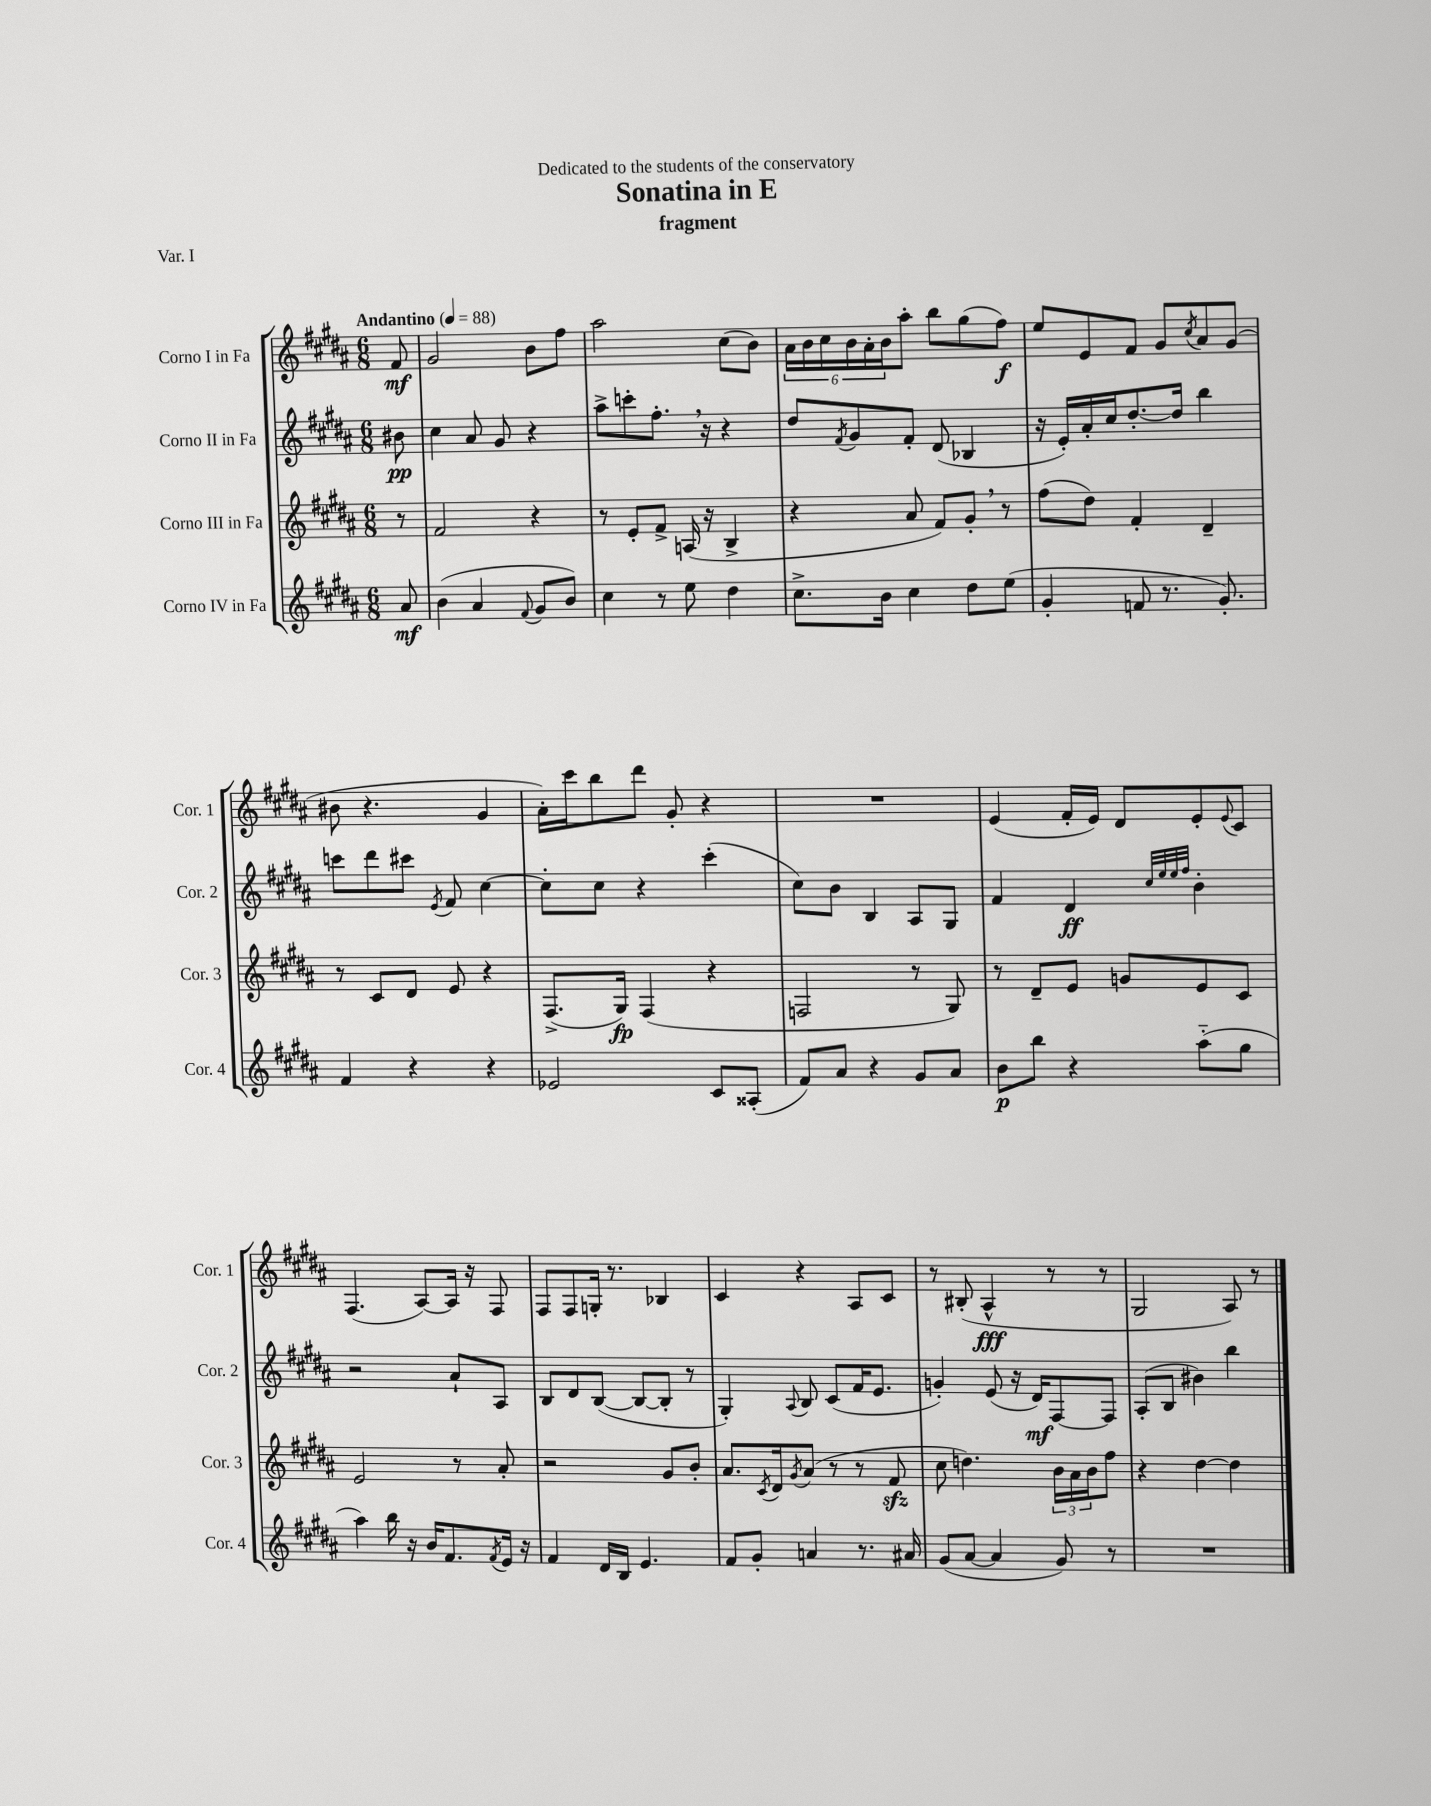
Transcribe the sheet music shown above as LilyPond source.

\header { title = "Sonatina in E" subtitle = "fragment" dedication = "Dedicated to the students of the conservatory" piece = "Var. I" }
<<
\new StaffGroup <<
\new Staff = "s0" \with { instrumentName = "Corno I in Fa" shortInstrumentName = "Cor. 1" } {
    \clef treble \key b \major \numericTimeSignature \time 6/8 \partial 8 \tempo "Andantino" 4 = 88
    fis'8\mf |
    gis'2 b'8 fis''8 |
    ais''2 cis''8( b'8) |
    \tuplet 6/4 { ais'16 b'16 cis''16 b'16 ais'16-. b'16 } ais''8-. b''8 gis''8( fis''8\f) |
    e''8 e'8 fis'8 gis'8 \acciaccatura { cis''8 } ais'8 gis'8( |
    bis'8 r4. gis'4 |
    ais'16-.) cis'''16 b''8 dis'''8 gis'8-. r4 |
    R2. |
    e'4( fis'16-. e'16) dis'8 e'8-. \appoggiatura { e'8 } cis'8 |
    fis4.( ais8~) ais16 r16 fis8 |
    fis8 fis8 g16-. r8. bes4 |
    cis'4 r4 ais8 cis'8 |
    r8 bis8-.( ais4-^\fff r8 r8 |
    gis2 ais8) r8 \bar "|." |
}
\new Staff = "s1" \with { instrumentName = "Corno II in Fa" shortInstrumentName = "Cor. 2" } {
    \clef treble \key b \major \numericTimeSignature \time 6/8 \partial 8
    bis'8\pp |
    cis''4 ais'8 gis'8 r4 |
    ais''8-> c'''8-. fis''8.-. \breathe r16 r4 |
    dis''8 \acciaccatura { fis'8 } gis'8 fis'8-. dis'8( bes4 |
    r16 e'16-.) ais'16-. cis''16 dis''8.~-. dis''16 b''4 |
    c'''8 dis'''8 cis'''8 \acciaccatura { e'8 } fis'8 cis''4~ |
    cis''8-. cis''8 r4 cis'''4-.( |
    cis''8) b'8 b4 ais8 gis8 |
    fis'4 dis'4\ff \grace { cis''32 e''32 e''32 fis''32 } b'4-. |
    r2 ais'8-! ais8 |
    b8 dis'8 b8~( b8~ b8-. r8 |
    gis4-.) \appoggiatura { ais8 } b8 cis'8( fis'16 e'8. |
    g'4-.) e'8( r16 dis'16\mf) fis8~ fis8 |
    ais8-.( b8 bis'4) b''4 \bar "|." |
}
\new Staff = "s2" \with { instrumentName = "Corno III in Fa" shortInstrumentName = "Cor. 3" } {
    \clef treble \key b \major \numericTimeSignature \time 6/8 \partial 8
    r8 |
    fis'2 r4 |
    r8 e'8-. fis'8-> a16( r16 b4-> |
    r4 ais'8 fis'8) gis'8-. \breathe r8 |
    fis''8( dis''8) fis'4-. dis'4-- |
    r8 cis'8 dis'8 e'8 r4 |
    fis8.->( gis16\fp) fis4( r4 |
    f2 r8 gis8) |
    r8 dis'8-- e'8 g'8 e'8 cis'8 |
    e'2 r8 ais'8-. |
    r2 gis'8 b'8-. |
    ais'8. \acciaccatura { cis'8 } dis'16 \acciaccatura { gis'8 } ais'8( r8 r8 fis'8\sfz |
    cis''8 d''4.) \tuplet 3/2 { b'16 ais'16 b'16 } fis''8 |
    r4 dis''4~ dis''4 \bar "|." |
}
\new Staff = "s3" \with { instrumentName = "Corno IV in Fa" shortInstrumentName = "Cor. 4" } {
    \clef treble \key b \major \numericTimeSignature \time 6/8 \partial 8
    ais'8\mf |
    b'4( ais'4 \appoggiatura { fis'8 } gis'8 b'8) |
    cis''4 r8 e''8 dis''4 |
    cis''8.-> b'16 cis''4 dis''8 e''8( |
    gis'4-. f'8 r8. gis'8.-.) |
    fis'4 r4 r4 |
    ees'2 cis'8 aisis8-.( |
    fis'8) ais'8 r4 gis'8 ais'8 |
    b'8\p b''8 r4 ais''8-_( gis''8 |
    ais''4) b''16 r16 b'16 fis'8. \acciaccatura { fis'8 } e'16 r16 |
    fis'4 dis'16 b16 e'4. |
    fis'8 gis'8-. a'4 r8. ais'16 |
    gis'8( ais'8~ ais'4 gis'8) r8 |
    R2. \bar "|." |
}
>>
>>
\layout { \context { \Score \remove "Bar_number_engraver" } }
